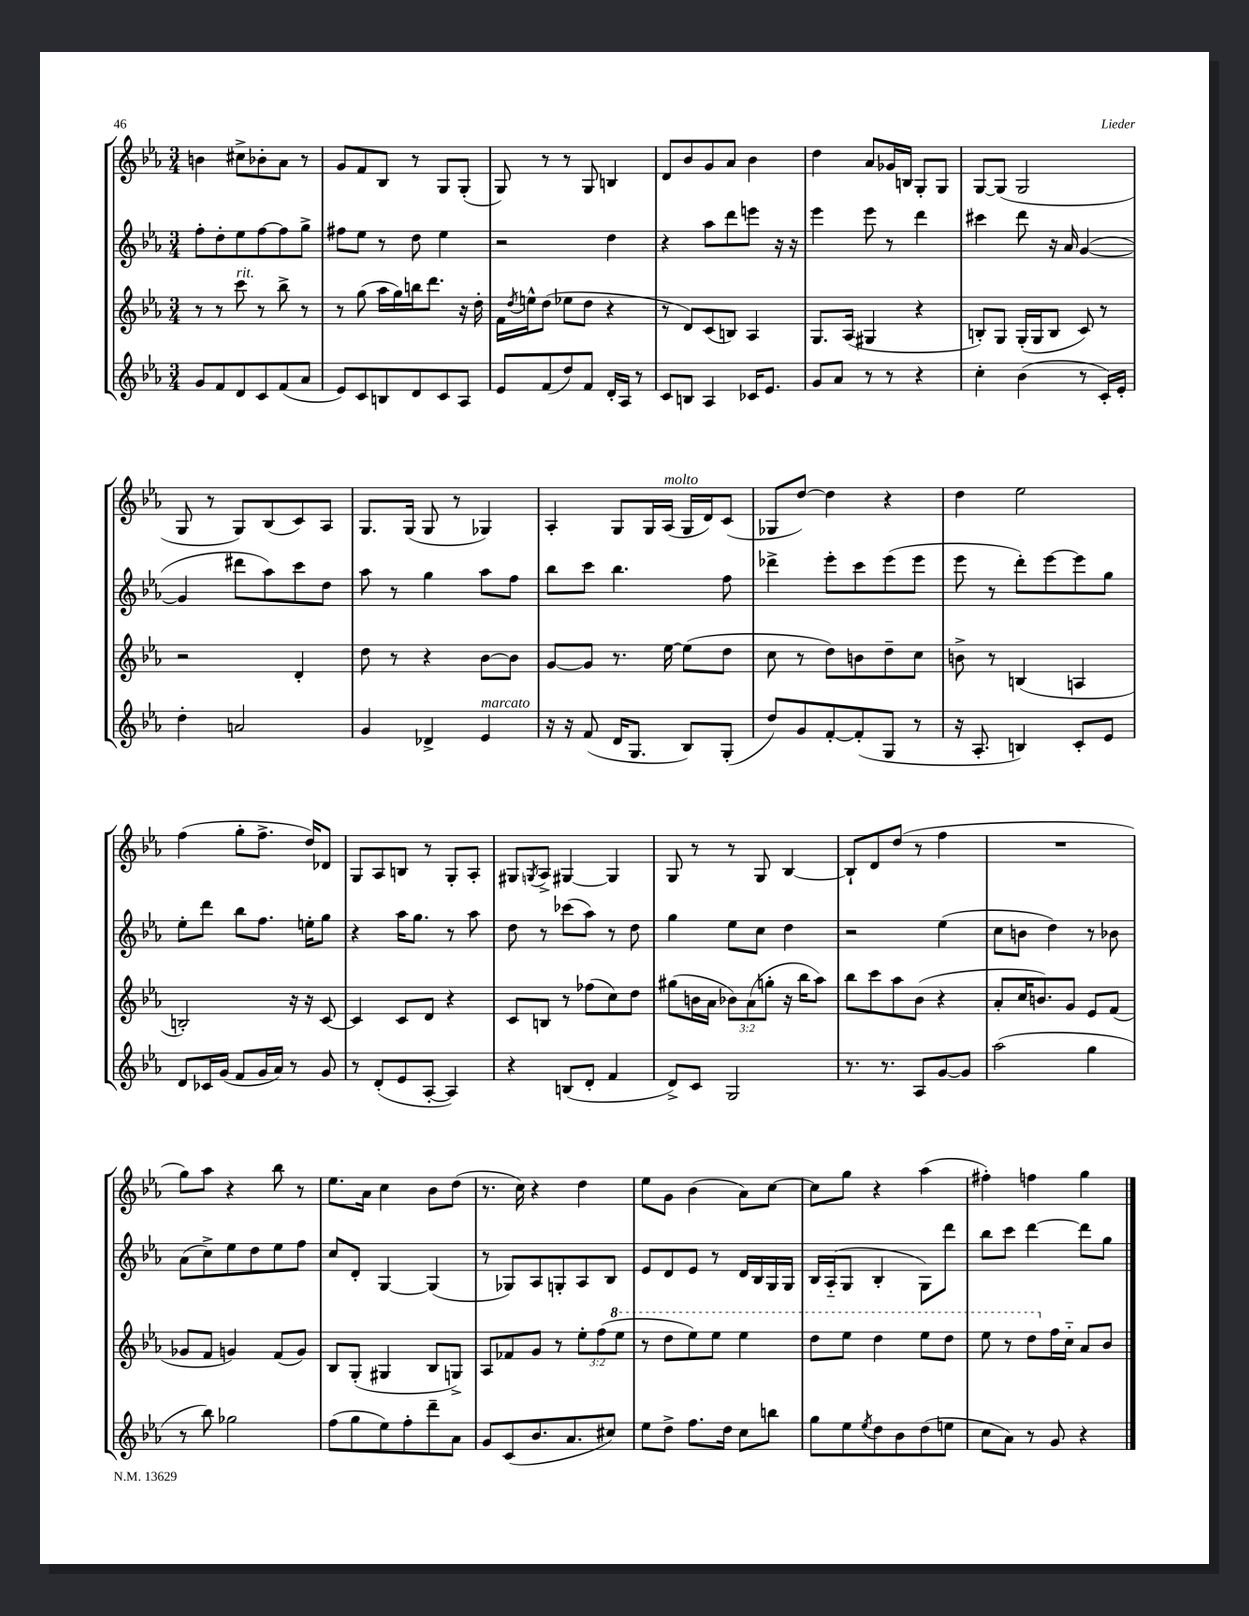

**kern	**kern	**kern	**kern
*staff4	*staff3	*staff2	*staff1
*clefG2	*clefG2	*clefG2	*clefG2
*k[b-e-a-]	*k[b-e-a-]	*k[b-e-a-]	*k[b-e-a-]
*M3/4	*M3/4	*M3/4	*M3/4
8g	8r	8ff'	4b
8f	8r	8dd'	.
8d	8ccc	8ee-	8cc#^
8c	8r	[8ff	8b-'
(8f	8bb-^	8ff]	8a-
8a-	8r	8gg^	8r
=	=	=	=
8e-)	8r	8ff#	8g
8c	(8gg	8ee-	8f
8B	16aa-	8r	8B-
.	16gg)	.	.
8d	16bb	8dd	8r
.	8.ddd	.	.
8c	.	4ee-	8G
8A-	16r	.	(8G'
.	16dd'	.	.
=	=	=	=
8e-	16f	2r	8G)
.	8qdd	.	.
.	16ee^^	.	.
(8f	(8dd	.	8r
8dd)	8ee-	.	8r
8f	8dd	.	8G
16d'	4r	4dd	4B
16A-	.	.	.
8r	.	.	.
=	=	=	=
8c	8r	4r	8d
8B	8d)	.	8b-
4A-	(8c	8aa-	8g
.	8B)	8ddd	8a-
16c-	4A-	8eee	4b-
8.e-	.	.	.
.	.	16r	.
.	.	16r	.
=	=	=	=
8g	8.G	4eee-	4dd
8a-	.	.	.
.	(16A-	.	.
8r	4G#	8eee-	8a-
8r	.	8r	16g-
.	.	.	16B
4r	4r	4ddd	8G'
.	.	.	8G
=	=	=	=
4cc'	8B')	4ccc#	[8G
.	8G	.	(8G]
(4b-	(16G'	8ddd	2G
.	16G	.	.
.	8B	16r	.
.	.	16a-	.
8r	8c)	([4g	.
16c')	8r	.	.
16e-'	.	.	.
=	=	=	=
4dd'	2r	4g]	8G
.	.	.	8r
2a	.	8ddd#	8G)
.	.	8aa-)	(8B-
.	4d'	8ccc	8c)
.	.	8dd	8A-
=	=	=	=
4g	8dd	8aa-	8.G
.	8r	8r	.
.	.	.	(16G
4d-^	4r	4gg	8G
.	.	.	8r
4e-	[8b-	8aa-	4G-)
.	8b-]	8ff	.
=	=	=	=
16r	[8g	8bb-	4A-'
16r	.	.	.
(8f	8g]	8ccc	.
16d	8.r	4.bb-	8G
8.G	.	.	.
.	.	.	16G
.	[16ee-	.	(16A-
8B-)	(8ee-]	.	16G
.	.	.	16d)
(8G'	8dd	8ff	(8c
=	=	=	=
8dd)	8cc	4ddd-^	8G-
8g	8r	.	[8dd)
[8f'	8dd)	8eee-'	4dd]
(8f']	8b	8ccc	.
8G	8dd~	(8eee-	4r
8r	8cc	8eee-	.
=	=	=	=
16r	8b^	8eee-	4dd
8.A-'	.	.	.
.	8r	8r	.
4B)	(4B	8ddd')	2ee-
.	.	[8eee-	.
8c'	4A	8eee-]	.
8e-	.	8gg	.
=	=	=	=
8d	2B')	8ee-'	(4ff
16c-	.	8ddd	.
(16g	.	.	.
8f	.	8bb-	8gg'
16g	.	8.ff	8.ff^
16a-)	.	.	.
8r	16r	.	.
.	16r	16ee'	16dd)
8g	[8c	8gg	8d-
=	=	=	=
8r	4c]	4r	8G
(8d'	.	.	8A-
8e-	8c	16aa-	8B
.	.	8.gg	.
[8A-'	8d	.	8r
4A-])	4r	8r	8G'
.	.	8aa-	8A-'
=	=	=	=
4r	8c	8dd	8G#
.	.	.	8qG
.	8B	8r	8A-^
(8B	8r	(8ccc-	[4G#
8d'	(8ff-	8aa-)	.
4f	8cc)	8r	4G#]
.	8dd	8dd	.
=	=	=	=
8d^)	(8gg#	4gg	8G
8c	16b	.	8r
.	16a-	.	.
2G	12b-)	8ee-	8r
.	(12a-	.	.
.	.	8cc	8G
.	12gg'	.	.
.	16r	4dd	[4B-
.	16bb-	.	.
.	8aa-)	.	.
=	=	=	=
8.r	8bb-	2r	8B-`]
.	8ccc	.	8d
8.r	.	.	.
.	8aa-	.	(8dd
8A-	(8b-	.	8r
[8g	4r	(4ee-	4ff
8g]	.	.	.
=	=	=	=
(2aa-	8a-'	8cc	2.r
.	16cc	8b	.
.	8.b)	.	.
.	.	4dd)	.
.	8g	.	.
4gg	8e-	8r	.
.	(8f	8b-	.
=	=	=	=
8r	8g-	(8a-	8gg)
8bb-)	8f	8cc^)	8aa-
2gg-	4g)	8ee-	4r
.	.	8dd	.
.	(8f	8ee-	8bb-
.	8g)	8ff	8r
=	=	=	=
(8ff	8B-	8cc	8.ee-
8gg	(8G'	8d'	.
.	.	.	16a-
8ee-)	4G#	[4G	4cc
8ff'	.	.	.
8ddd~	8B-	(4G]	8b-
8a-	8G^)	.	(8dd
=	=	=	=
8g	8A-	8r	8.r
(8c	8f-	8G-)	.
.	.	.	16cc)
8.b-	8g	8A-	4r
.	8r	8G'	.
8.a-	.	.	.
.	12ee-'	8A-	4dd
.	(12ff	.	.
8cc#)	.	8B-	.
.	12eee-	.	.
=	=	=	=
8ee-	8r	8e-	8ee-
8dd^	8ddd	8d	8g
8.ff	8eee-)	8e-	(4b-
.	8eee-	8r	.
16dd	.	.	.
8cc	4eee-	16d	8a-)
.	.	16B-	.
8bb	.	16G	[8cc
.	.	16G	.
=	=	=	=
8gg	8ddd	16B-	8cc]
.	.	(16A-'~	.
8ee-	8eee-	8G	8gg
8qee-	.	.	.
8dd	4ddd	4B-'	4r
8b-	.	.	.
(8dd	8eee-	8G)	(4aa-
8ee	8ddd	8ddd	.
=	=	=	=
8cc	8eee-	8bb-	4ff#')
8a-)	8r	8ccc	.
8r	8ddd	[4ddd	4ff
8g	16ff	.	.
.	16cc'~	.	.
4r	8a-	8ddd]	4gg
.	8b-	8gg	.
==	==	==	==
*-	*-	*-	*-
